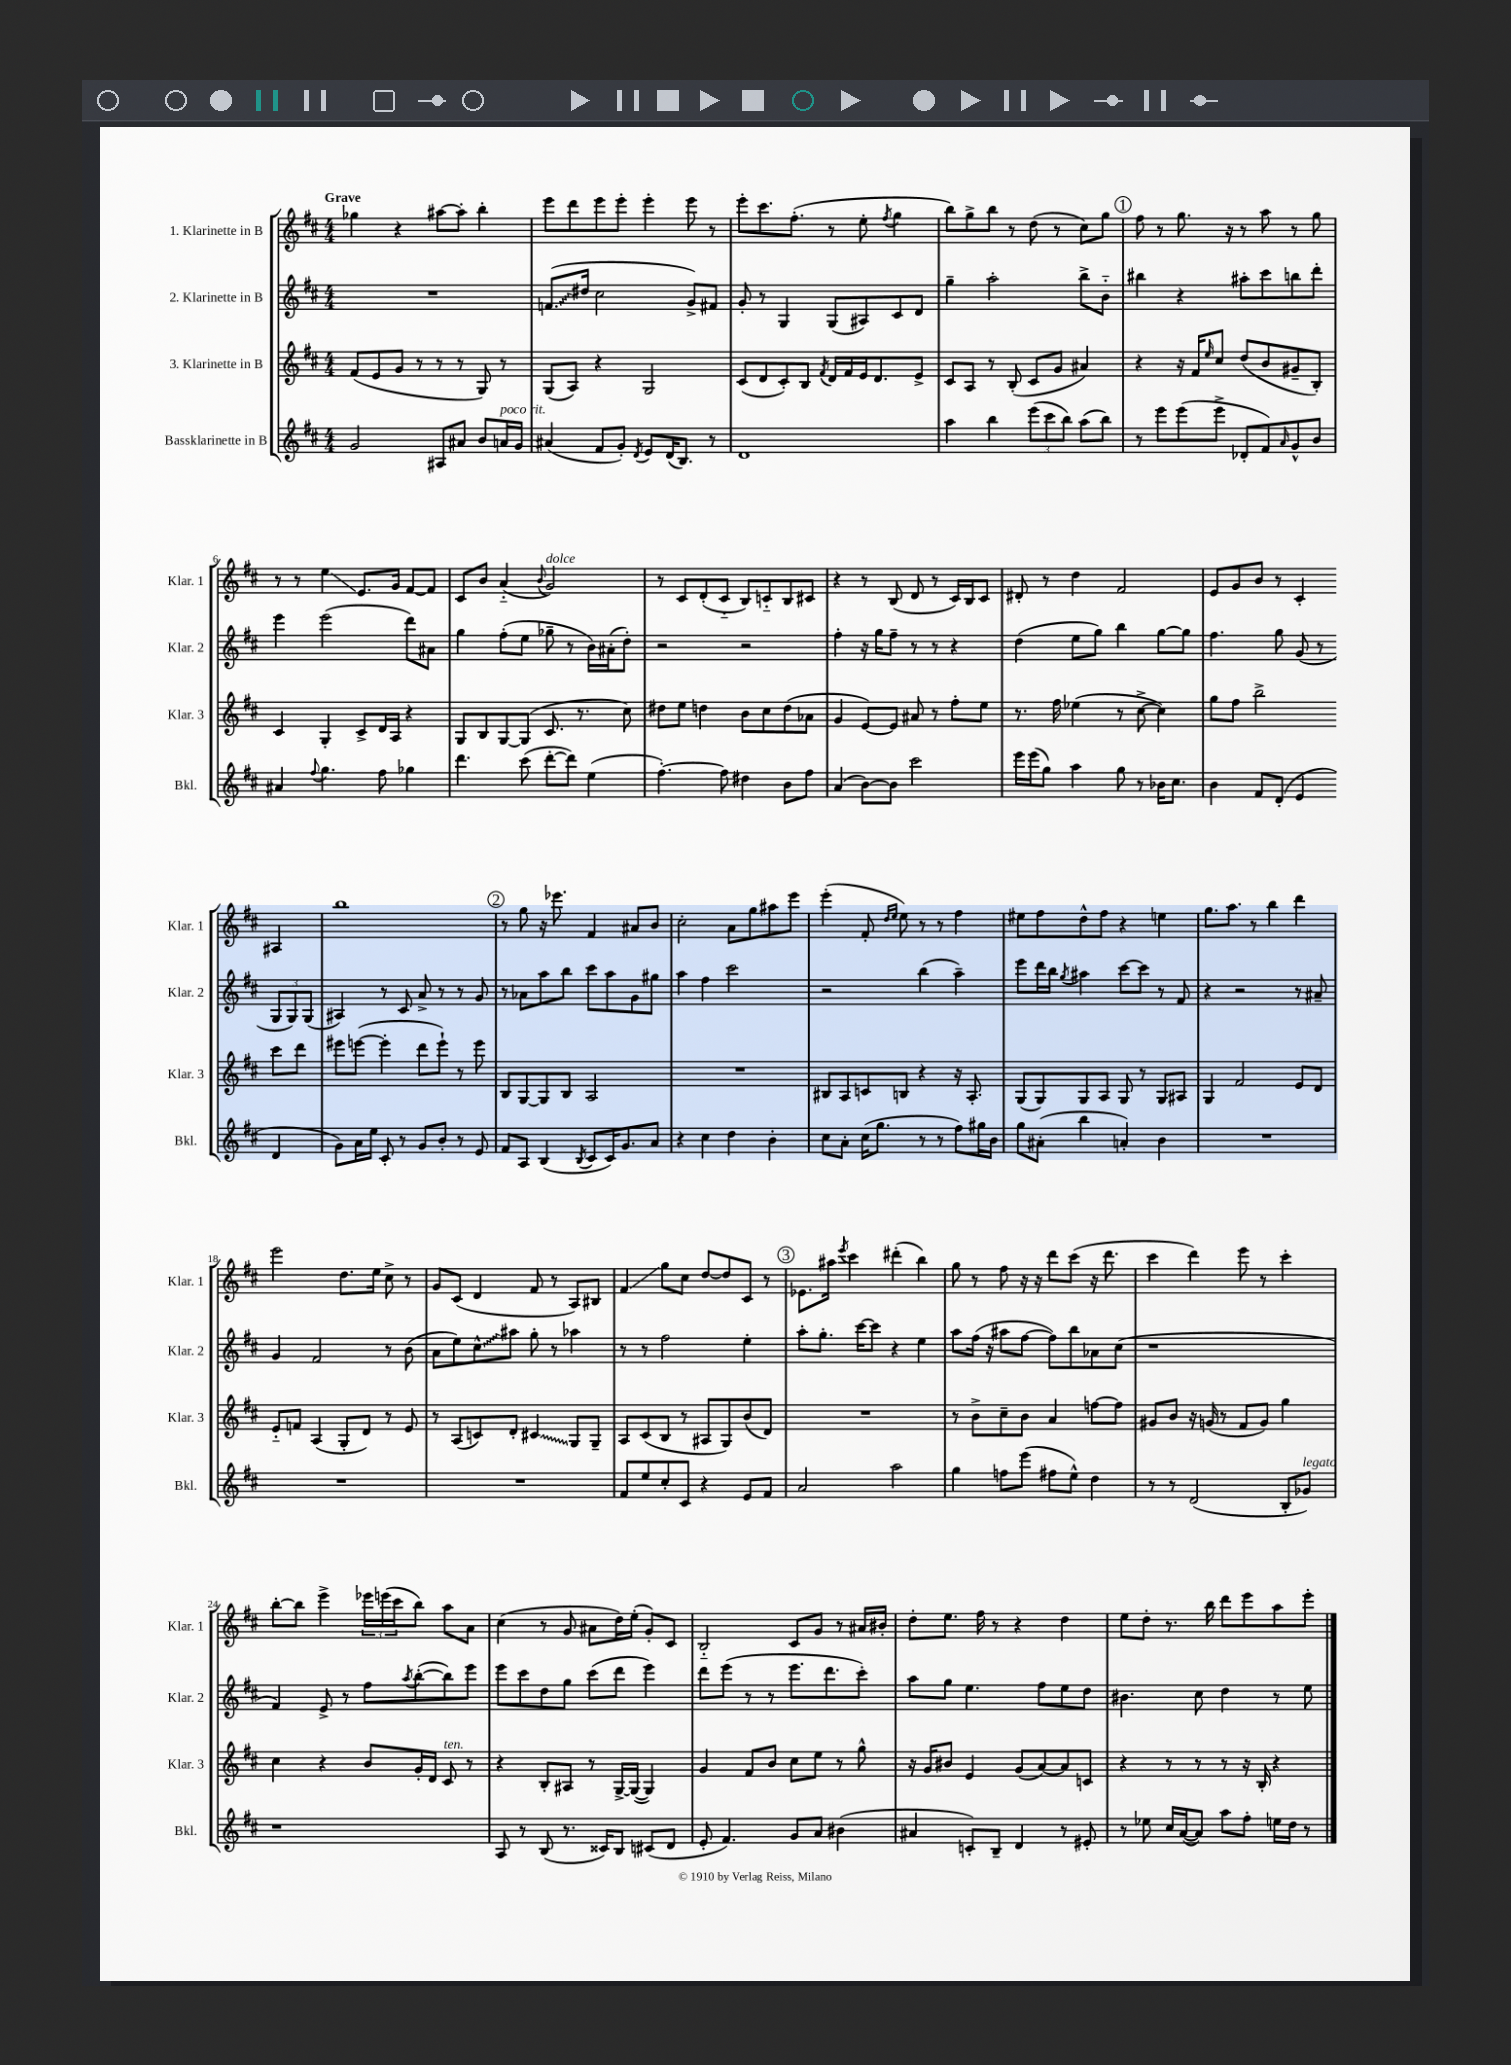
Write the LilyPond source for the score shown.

<<
\new StaffGroup <<
\new Staff = "s0" \with { instrumentName = "1. Klarinette in B" shortInstrumentName = "Klar. 1" } {
    \clef treble \key d \major \numericTimeSignature \time 4/4 \tempo "Grave"
    ges''4 r4 ais''8~ ais''8-. b''4-. |
    e'''8 d'''8 e'''8 e'''8-. e'''4-. e'''8 r8 |
    e'''8-. cis'''8. fis''8.-.( r8 e''8-. \acciaccatura { fis''8 } g''4 |
    b''8) g''8-> b''8 r8 d''8( r8 cis''8) g''8 |
    \mark \markup { \circle "1" } fis''8 r8 g''8. r16 r8 a''8 r8 g''8 |
    r8 r8 e''4\glissando e'8. g'16 fis'8~ fis'8 |
    cis'8 b'8 a'4-_( \appoggiatura { b'8 } g'2^\markup { \italic "dolce" }) |
    r8 cis'8 d'8-.( cis'8-_ b8) c'8-_ b8 cis'8 |
    r4 r8 b8( d'8 r8 cis'16) b16 cis'8 |
    dis'8-. r8 d''4 fis'2 |
    e'8 g'8 b'8 r8 cis'4-. ais4 |
    b''1 |
    \mark \markup { \circle "2" } r8 g''8 r16 ees'''8. fis'4 ais'8 b'8 |
    cis''2-. a'8 g''8 ais''8 e'''8 |
    e'''4-.( fis'8-. \grace { d''16 e''16 } e''8) r8 r8 fis''4 |
    eis''8 fis''8 d''8-^ fis''8 r4 e''4 |
    g''8. a''8. r8 b''4 d'''4 |
    e'''2 d''8. e''16 cis''8-> r8 |
    g'8 cis'8( d'4 fis'8 r8 a8) bis8 |
    fis'4\glissando g''8 cis''8 d''8~ d''8 cis'8 r8 |
    \mark \markup { \circle "3" } ees'8. ais''16 \acciaccatura { e'''8 } cis'''4 dis'''4-.( b''4) |
    g''8 r8 fis''8 r16 r16 d'''8 cis'''8( r16 d'''8. |
    cis'''4 d'''4) e'''8 r8 cis'''4-. |
    b''8~-. b''8 e'''4-> \tuplet 3/2 { ees'''16 e'''16( cis'''16 } b''8) a''8 a'8 |
    cis''4( r8 g'8 ais'8 d''16) e''16-.( g'8-.) cis'8 |
    b2-_ cis'8 g'8 r8 ais'16 bis'16-. |
    d''8-. e''8. fis''16 r8 r4 d''4 |
    e''8 d''8-. r8. b''16 d'''8 e'''8 a''8 e'''8-. \bar "|." |
}
\new Staff = "s1" \with { instrumentName = "2. Klarinette in B" shortInstrumentName = "Klar. 2" } {
    \clef treble \key d \major \numericTimeSignature \time 4/4
    R1 |
    \once \override Glissando.style = #'zigzag f'8.\glissando( dis''16 cis''2 g'8->) fis'8 |
    g'8-. r8 g4 g8( ais8) cis'8 d'8 |
    g''4-- a''2-. b''8-> b'8-_ |
    \mark \markup { \circle "1" } bis''4 r4 ais''8-. cis'''8 b''8 d'''8-. |
    e'''4 e'''2( d'''8) ais'8 |
    g''4 fis''8-.( e''8 ges''8-- r8 b'16) ais'16-.( d''8-.) |
    r2 r2 |
    fis''4-. r16 g''16 fis''8-- r8 r8 r4 |
    d''4( e''8 g''8) b''4 g''8~ g''8 |
    fis''4. g''8 g'8( r8 \tuplet 3/2 { g8 g8) g8( } |
    ais4) r8 cis'8 a'8-> r8 r8 g'8 |
    \mark \markup { \circle "2" } r8 aes'8 a''8 b''8 cis'''8 a''8 g'8 gis''8 |
    a''4 fis''4 cis'''2 |
    r2 b''4( a''4--) |
    e'''8 d'''16 b''16 \acciaccatura { g''8 } ais''4 cis'''8~ cis'''8 r8 fis'8 |
    r4 r2 r8 ais'8-- |
    g'4 fis'2 r8 b'8( |
    a'8 e''8) \once \override Glissando.style = #'zigzag cis''8-^\glissando ais''8 g''8-. r8 aes''4 |
    r8 r8 fis''2 e''4-. |
    \mark \markup { \circle "3" } a''8-. g''8.-. cis'''16~ cis'''8 r4 e''4 |
    a''8 fis''16( r16 ais''8 fis''8~ fis''8) b''8 aes'8 cis''8( |
    r1 |
    fis'4) e'8-> r8 fis''8 \acciaccatura { a''8 } b''8~-.( b''8) e'''8 |
    e'''8 cis'''8 d''8 g''8 cis'''8( d'''8 e'''4) |
    d'''8 e'''8( r8 r8 e'''8. d'''8. cis'''8-.) |
    a''8 g''8 e''4. fis''8 e''8 d''8 |
    bis'4. cis''8 d''4 r8 e''8 \bar "|." |
}
\new Staff = "s2" \with { instrumentName = "3. Klarinette in B" shortInstrumentName = "Klar. 3" } {
    \clef treble \key d \major \numericTimeSignature \time 4/4
    fis'8( e'8 g'8 r8 r8 r8 g8) r8 |
    g8( a8) r4 g2 |
    cis'8( d'8 cis'8-.) b8 \acciaccatura { fis'8 } d'16 fis'16 e'16 d'8. e'8-> |
    cis'8 a8 r8 b8-.( cis'8 g'8 ais'4) |
    \mark \markup { \circle "1" } r4 r16 fis'16 \grace { e''16 } cis''8 d''8( b'8 gis'8-- b8-.) |
    cis'4 g4-. cis'8-> d'16 a16 r4 |
    g8 b8 g8~ g8( cis'8. r8. cis''8) |
    dis''8 e''8 d''4 b'8 cis''8 d''8( aes'8 |
    g'4 e'8~) e'8 ais'8 r8 fis''8-. e''8 |
    r8. fis''16 ees''4( r8 cis''8~-> cis''4) |
    g''8 fis''8 b''2-> cis'''8 d'''8 |
    eis'''8 e'''8~( e'''4-. d'''8 e'''8-!) r8 e'''8 |
    \mark \markup { \circle "2" } b8 g8~ g8 b8 a2 |
    R1 |
    bis8 a8 c'8 b8 r4 r16 a8.-. |
    g8( g8) g8 a8 g8 r8 g8 ais8 |
    g4 fis'2 e'8 d'8 |
    e'8-_ f'8 a4( g8-. d'8) r8 e'8 |
    r8 a8( c'8) d'8-. \once \override Glissando.style = #'zigzag cis'4\glissando g8 g8-- |
    a8 cis'8( b8 r8 ais8 g8) b'8( d'8) |
    \mark \markup { \circle "3" } R1 |
    r8 b'8-> cis''8-- b'8 a'4 f''8~ f''8 |
    gis'8 b'8 r16 g'16( r8 fis'8 g'8) g''4 |
    cis''4 r4 b'8 g'16-. d'16 cis'8^\markup { \italic "ten." } r8 |
    r4 b8-. ais8 r8 g16~-> g16~( g4) |
    g'4 fis'8 b'8 cis''8 e''8 r8 g''8-^ |
    r16 g'16 bis'8 e'4 g'8( a'8~) a'8 c'8 |
    r4 r8 r8 r8 r16 b16-. r4 \bar "|." |
}
\new Staff = "s3" \with { instrumentName = "Bassklarinette in B" shortInstrumentName = "Bkl." } {
    \clef treble \key d \major \numericTimeSignature \time 4/4
    g'2 ais8 ais'8 b'8 a'16^\markup { \italic "poco rit." } g'16 |
    ais'4( fis'8 g'8-.) \acciaccatura { d'8 } e'8 d'16( b8.) r8 |
    d'1 |
    a''4 b''4 \tuplet 3/2 { e'''8( cis'''8 b''8) } a''8( b''8) |
    \mark \markup { \circle "1" } r8 e'''8 e'''8( e'''8-> des'8-. fis'8) \grace { a'16 } g'8-^ b'8 |
    ais'4 \appoggiatura { fis''8 } g''4. fis''8 ges''4 |
    d'''4. cis'''8( d'''8~-. d'''8) e''4( |
    fis''4.~-.) fis''8 dis''4 b'8 fis''8 |
    a'4( b'8~) b'8 cis'''2 |
    e'''16 e'''16( g''8) a''4 g''8 r8 bes'16 cis''8. |
    b'4 fis'8 d'8-.( e'4 d'4 |
    g'8) a'16 e''16 cis'8-. r8 g'8 b'8-. r8 e'8 |
    \mark \markup { \circle "2" } fis'8 a8 b4( \acciaccatura { b8 } cis'8 cis'16) g'8. a'8 |
    r4 cis''4 d''4 b'4-. |
    cis''8 a'8-. cis''16( g''8. r8 r8 fis''8) gis''16 b'16 |
    g''8 ais'8-.( b''4 a'4-.) b'4 |
    R1 |
    R1 |
    R1 |
    fis'8 e''8 cis''8-. cis'8 r4 e'8 fis'8 |
    \mark \markup { \circle "3" } a'2 a''2 |
    g''4 f''8 e'''8( fis''8 e''8-^) d''4 |
    r8 r8 d'2( b8-. ges'8^\markup { \italic "legato" }) |
    r1 |
    a8 r8 b8( r8. cisis'16) b8 cis'8( d'8 |
    e'8-. fis'4.) g'8 a'8 bis'4( |
    ais'4 c'8-.) b8-- d'4 r8 eis'8-. |
    r8 ees''8 cis''16 a'16~( a'8) a''8 fis''8-. e''16 d''16 r8 \bar "|." |
}
>>
>>
